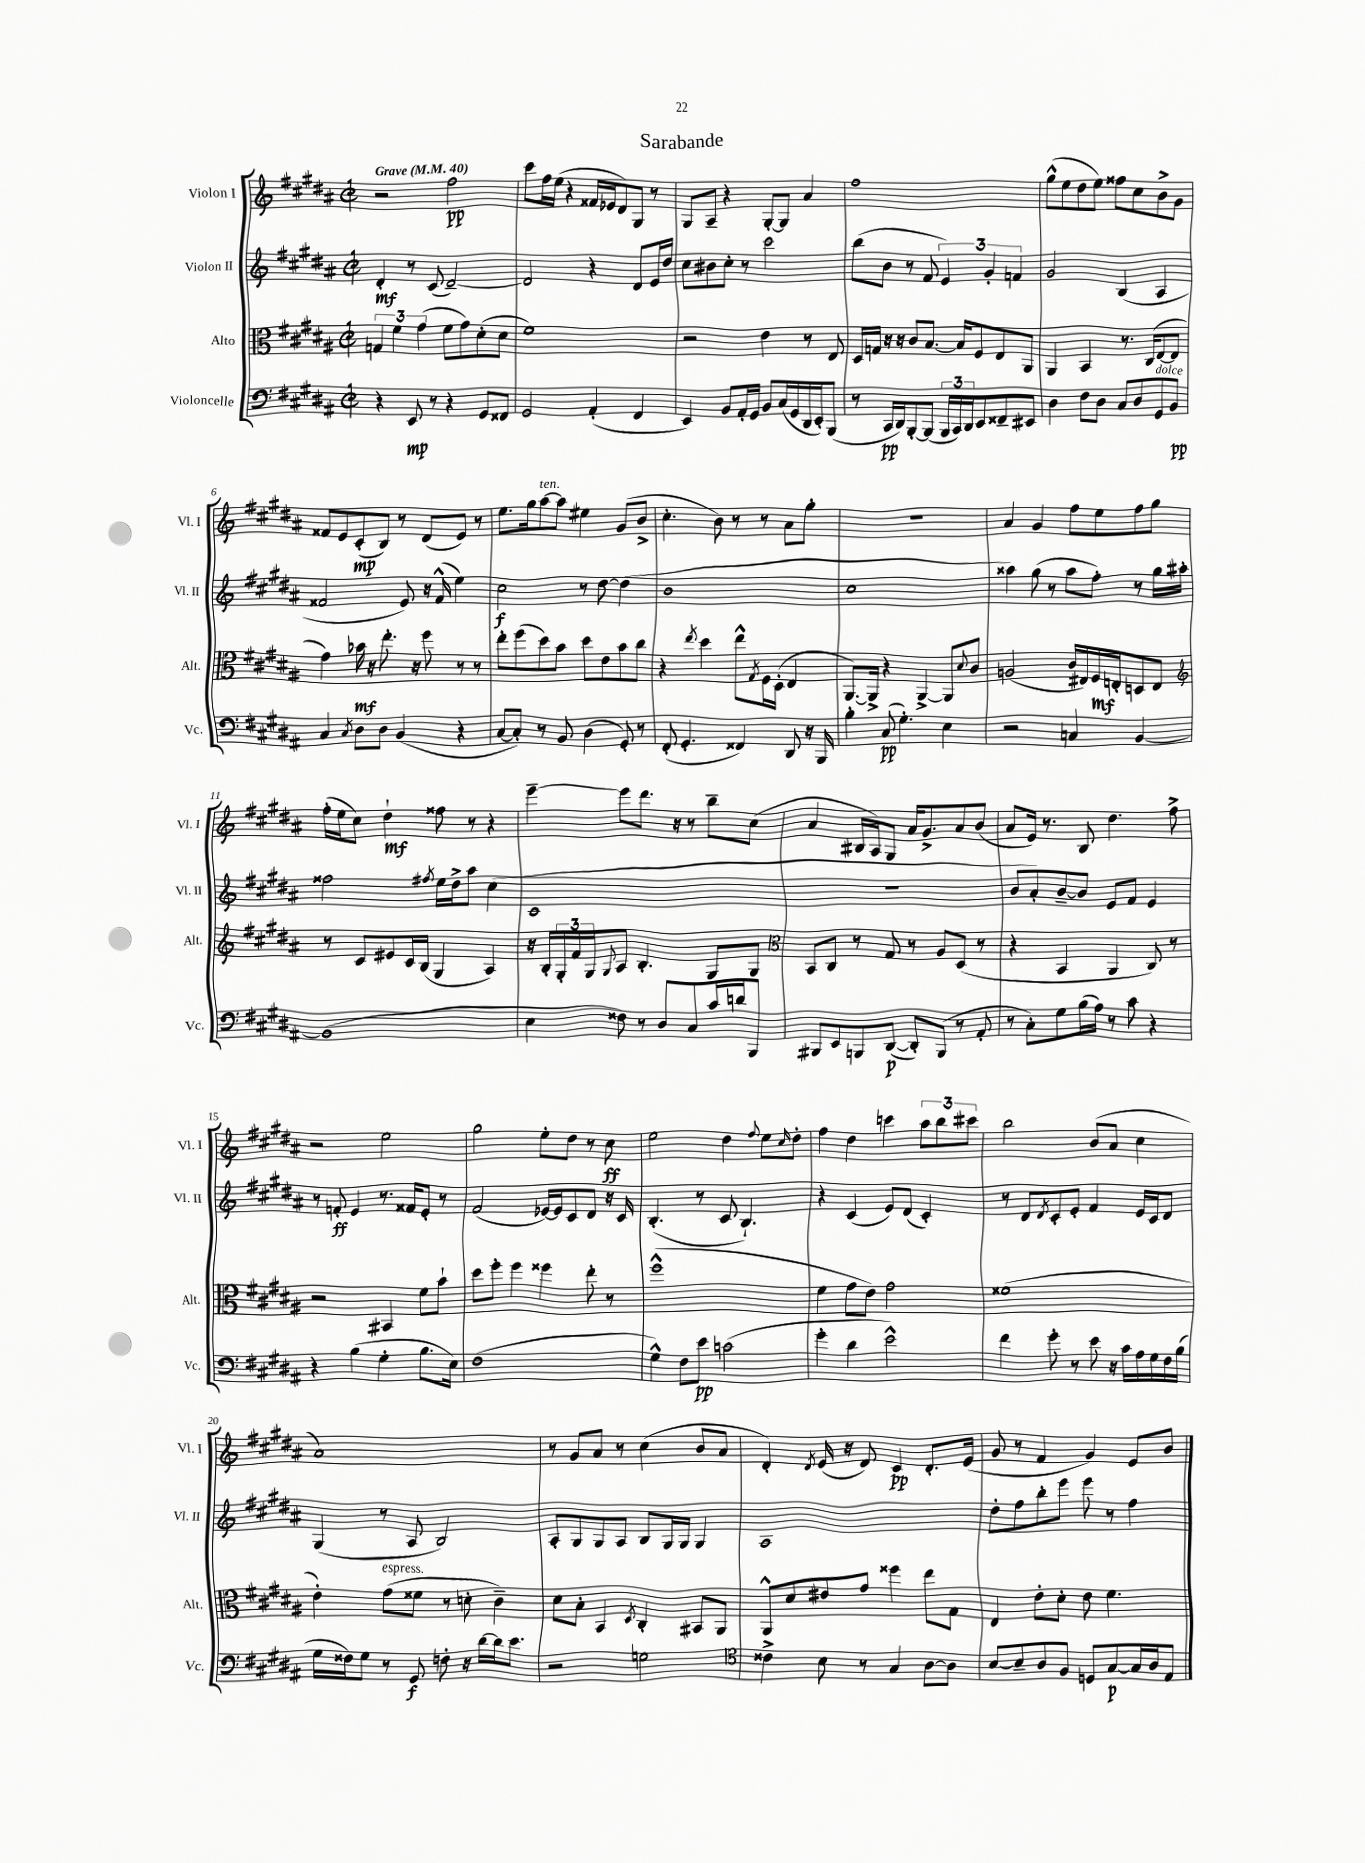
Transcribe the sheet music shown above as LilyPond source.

\header { title = "Sarabande" }
<<
\new StaffGroup <<
\new Staff = "s0" \with { instrumentName = "Violon I" shortInstrumentName = "Vl. I" } {
    \clef treble \key b \major \defaultTimeSignature \time 2/2 \tempo "Grave" 4 = 40
    r2 fis''2\pp |
    cis'''8 fis''16 e''16( r4 fisis'16 ees'16 dis'8) gis8 r8 |
    gis8 ais8-- r4 gis8~-. gis8 ais'4 |
    fis''1 |
    gis''8-^( e''8 dis''8 e''8) fisis''8 cis''8 b'8-> gis'8 |
    fisis'8 e'8 cis'8-.\mp( b8) r8 dis'8( e'8) r8 |
    e''8. gis''16 ais''8~^\markup { \italic "ten." } ais''8 eis''4 gis'8( b'8-> |
    cis''4.-. b'8) r8 r8 ais'8 gis''8-. |
    r1 |
    ais'4 gis'4 fis''8 e''8 fis''8 gis''8 |
    fis''16-.( e''16 cis''8) dis''4-!\mf fisis''8 r8 r4 |
    e'''4~-- e'''8 dis'''8. r16 r8 b''8-- cis''8( |
    ais'4 bis16 ais16) gis8 ais'16 gis'8.-> ais'8 b'8( |
    ais'8 e'16) r8. b8 dis''4. fis''8-> |
    r2 e''2 |
    gis''2 e''8-. dis''8 r8 cis''8\ff |
    e''2 dis''4 \appoggiatura { fis''8 } e''8 \grace { cis''16 } dis''8-. |
    fis''4 dis''4 c'''4 \tuplet 3/2 { ais''8 b''8 cis'''8 } |
    b''2 b'8( ais'8 cis''4 |
    ais'1) |
    r8 gis'8 ais'8 r8 cis''4( b'8 ais'8 |
    dis'4-.) \acciaccatura { dis'8 } e'16( r16 dis'8) cis'4\pp dis'8.-. e'16( |
    gis'8 r8 fis'4 gis'4) e'8 b'8 \bar "|." |
}
\new Staff = "s1" \with { instrumentName = "Violon II" shortInstrumentName = "Vl. II" } {
    \clef treble \key b \major \defaultTimeSignature \time 2/2
    dis'4-.\mf r8 cis'8( dis'2~--) |
    dis'2 r4 dis'8 e'16 dis''16 |
    cis''8 bis'8 cis''8-. r8 cis'''2 |
    b''8( b'8 r8 fis'8 \tuplet 3/2 { e'4) gis'4-. f'4 } |
    gis'2 b4( ais4 |
    fisis'2 e'8) r16 fisis'16-^( e''4) |
    cis''2\f r8 dis''8~ dis''4( |
    b'1 |
    cis''1 |
    aisis''4) gis''8( r8 aisis''8 fis''8-.) r8 gis''16 ais''16-. |
    fisis''2 \acciaccatura { fis''8 } e''16 dis''16-> ais''8 cis''4( |
    cis'1 |
    r1 |
    b'8 ais'8-.) b'8~-- b'8 e'8 fis'8 e'4 |
    r8 f'8-.\ff e'4 r8. fisis'16 e'8-. r8 |
    fis'2( ees'16~) ees'16 cis'8 dis'8 r16 cis'16 |
    b4.-.( r8 cis'8 b4.-!) |
    r4 cis'4( e'8) dis'8( cis'4-.) |
    r8 dis'8 \acciaccatura { dis'8 } cis'8-. e'8-. fis'4 e'16 cis'16 dis'8 |
    gis4( r8 ais8 b2) |
    ais8-. gis8 gis8 ais8 b8 gis16 gis16 gis4 |
    ais1 |
    dis''8-. fis''8 b''8-. e'''8 e'''8 r8 fis''4 \bar "|." |
}
\new Staff = "s2" \with { instrumentName = "Alto" shortInstrumentName = "Alt." } {
    \clef alto \key b \major \defaultTimeSignature \time 2/2
    \tuplet 3/2 { g4 fis'4 gis'4( } fis'8 gis'8) dis'8-.( dis'8 |
    fis'1) |
    r2 e'4 r8 e8 |
    dis16 g16 r16 r16 cis'8 b8.~ b16 fis8 e8 ais,8 |
    ais,4 b,4 r8. cis16( e8~ e8 |
    gis'4) bes'16\mf r16 e''8.-. r16 fis''8 r8 r8 |
    e''8-. fis''8( dis''8) b'8 dis''8 e'8 b'8 cis''8 |
    r4 \acciaccatura { e''8 } dis''4 e''8-^ \acciaccatura { gis8 } fis16 dis16-.( e4 |
    ais,8.~) ais,16-> r4 ais,4~-> ais,8 \appoggiatura { dis'8 } cis'8 |
    a2( cis'16 eis16) fis16\mf e16-. d8 e8 |
    \clef treble r8 cis'8 eis'8 cis'16 b16( gis4 ais4) |
    r16 b16-. \tuplet 3/2 { gis16-. fis'16 gis16 } \appoggiatura { gis8 } ais8 b4.-. gis8 gis8 |
    \clef alto b,8 cis8 r8 gis8 r8 ais8 dis8( r8 |
    r4 b,4 ais,4 cis8) r8 |
    r2 bis,4 fis'8 b'8-! |
    dis''8 fis''8-. fis''4 fisis''4 e''8-. r8 |
    fis''1-^( |
    fis'4 gis'8 e'8) gis'2 |
    fisis'1( |
    e'4-.) gis'8^\markup { \italic "espress." }( fisis'8 r8 d'8-. cis'4--) |
    dis'8 b8-. b,4 \acciaccatura { dis8 } cis4-. bis,8 ais,8 |
    ais,8-^ dis'8 eis'8 gis'8 fisis''4 e''8 gis8 |
    e4 e'8-. dis'8-. e'8 fis'4. \bar "|." |
}
\new Staff = "s3" \with { instrumentName = "Violoncelle" shortInstrumentName = "Vc." } {
    \clef bass \key b \major \defaultTimeSignature \time 2/2
    r4 e,8\mp r8 r4 gis,8 fisis,8 |
    gis,2 ais,4-.( fis,4 |
    e,4) b,8 ais,16-. gis,16 b,8 cis16( gis,16 dis,16 e,16-.) b,,8( |
    r8 cis,16\pp dis,16) b,,8~-. b,,8( \tuplet 3/2 { b,,16 cis,16) dis,16 } e,8 fisis,8-- eis,8 |
    dis4 fis8 dis8 cis8 dis8 gis,8^\markup { \italic "dolce" } b,8\pp |
    cis4 \acciaccatura { cis8 } dis8 dis8 b,4( r4 |
    cis8~ cis8-.) r8 b,8 dis4( gis,8-.) r8 |
    fis,8-.( gis,4.-. fisis,4) dis,8 r16 b,,16 |
    b4-. cis8\pp( gis4.-.) e4 |
    r2 c4 b,4~ |
    b,1( |
    e4 fisis8) r8 dis8 cis8 cis'16 d'16 b,,8 |
    bis,,8 e,8 b,,8 dis,8~\p( dis,8-.) b,,8( r8 ais,8-. |
    r8 cis8-.) gis8 b16( ais16) r8 cis'8 r4 |
    r4 b4( gis4-. b8. e16) |
    fis1( |
    gis4-^) fis8 e'8\pp c'2( |
    gis'4-. dis'4 e'2-^) |
    fis'4 gis'8-. r8 e'8 r16 cis'16 ais16 gis16 fis16 b16( |
    gis16 fisis16) gis8 r8 gis,8\f f8-. r16 dis'16~ dis'16 e'8. |
    r2 g2 |
    \clef tenor cisis'4-> b8 r8 gis4 ais8~ ais8 |
    b8~ b8-- ais8 fis8 d8 gis8~\p gis16 ais16 e8 \bar "|." |
}
>>
>>
